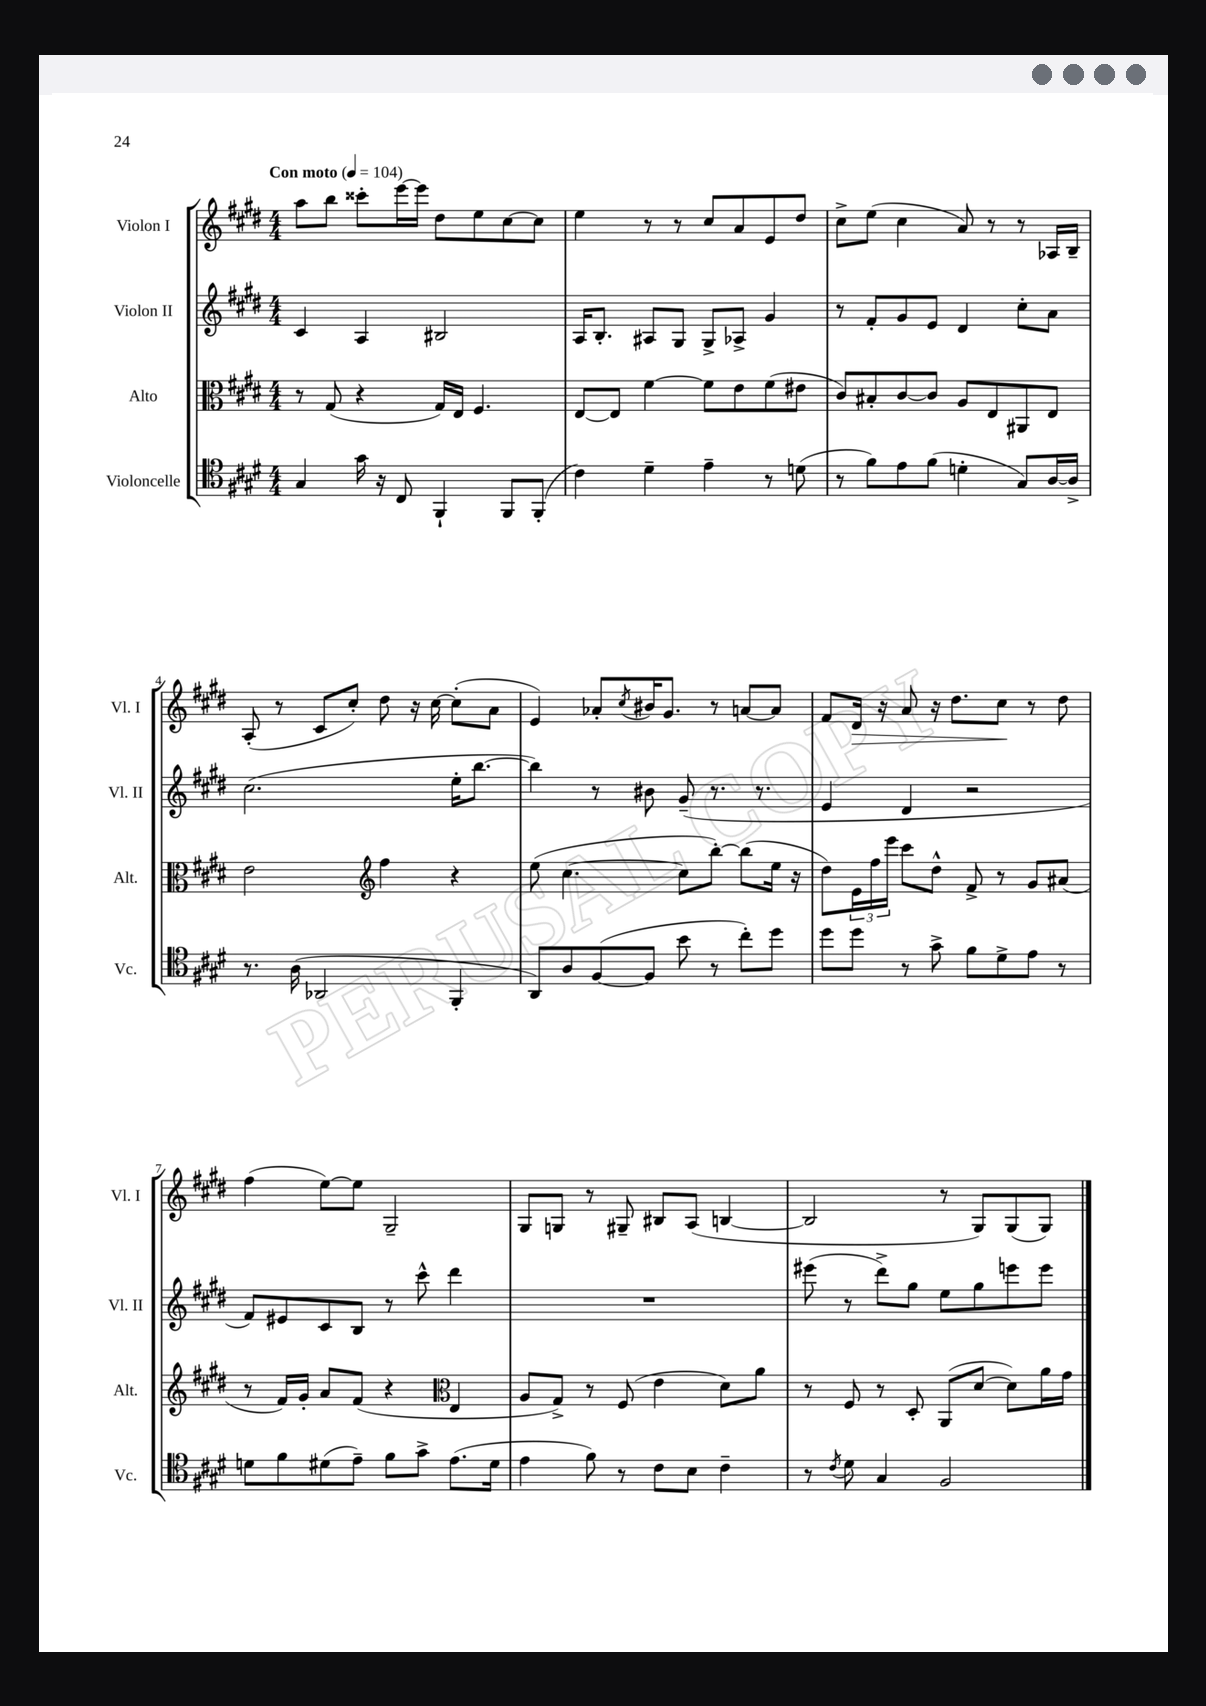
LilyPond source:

<<
\new StaffGroup <<
\new Staff = "s0" \with { instrumentName = "Violon I" shortInstrumentName = "Vl. I" } {
    \clef treble \key e \major \numericTimeSignature \time 4/4 \tempo "Con moto" 4 = 104
    a''8 b''8 cisis'''8-. e'''16~ e'''16 dis''8 e''8 cis''8~ cis''8 |
    e''4 r8 r8 cis''8 a'8 e'8 dis''8 |
    cis''8-> e''8( cis''4 a'8) r8 r8 aes16 b16-- |
    a8-.( r8 cis'8 cis''8-.) dis''8 r16 cis''16~ cis''8-.( a'8 |
    e'4) aes'8-. \acciaccatura { cis''8 } bis'16 gis'8. r8 a'8~ a'8 |
    fis'8 dis'16\> r16 a'8 r16 dis''8. cis''8\! r8 dis''8 |
    fis''4( e''8~) e''8 gis2-- |
    gis8 g8 r8 gis8-- bis8 a8( b4~ |
    b2 r8 gis8) gis8( gis8) \bar "|." |
}
\new Staff = "s1" \with { instrumentName = "Violon II" shortInstrumentName = "Vl. II" } {
    \clef treble \key e \major \numericTimeSignature \time 4/4
    cis'4 a4 bis2 |
    a16 b8.-. ais8 gis8 gis8-> aes8-> gis'4 |
    r8 fis'8-. gis'8 e'8 dis'4 cis''8-. a'8 |
    cis''2.( e''16-. b''8.~ |
    b''4) r8 bis'8 gis'8--( r8. r8. |
    e'4 dis'4 r2 |
    fis'8) eis'8 cis'8 b8 r8 cis'''8-^ dis'''4 |
    R1 |
    eis'''8( r8 dis'''8->) gis''8 e''8 gis''8 e'''8 e'''8 \bar "|." |
}
\new Staff = "s2" \with { instrumentName = "Alto" shortInstrumentName = "Alt." } {
    \clef alto \key e \major \numericTimeSignature \time 4/4
    r8 gis8( r4 gis16) e16 fis4. |
    e8~ e8 fis'4~ fis'8 e'8 fis'8( eis'8 |
    cis'8) bis8-. cis'8~ cis'8 a8 e8 ais,8 e8 |
    e'2 \clef treble fis''4 r4 |
    e''8( cis''4.~ cis''8 b''8~-.) b''8( e''16 r16 |
    dis''8) \tuplet 3/2 { e'16 fis''16 e'''16 } cis'''8 dis''8-^ fis'8-> r8 gis'8 ais'8( |
    r8 fis'16) gis'16-. a'8 fis'8( r4 \clef alto e4 |
    a8 gis8->) r8 fis8( e'4 dis'8) a'8 |
    r8 fis8 r8 dis8-. a,8( dis'8~ dis'8) a'16 gis'16 \bar "|." |
}
\new Staff = "s3" \with { instrumentName = "Violoncelle" shortInstrumentName = "Vc." } {
    \clef tenor \key e \major \numericTimeSignature \time 4/4
    gis4 gis'16 r16 cis8 fis,4-! fis,8 fis,8-.( |
    cis'4) dis'4-- e'4-- r8 d'8( |
    r8 fis'8) e'8 fis'8( d'4-. gis8) a16~ a16-> |
    r8. a16( aes,2 fis,4-. |
    a,8) a8 fis8~( fis8 b'8 r8 cis''8-.) dis''8 |
    dis''8 dis''8 r8 gis'8-> fis'8 dis'8-> e'8 r8 |
    d'8 fis'8 dis'8( e'8--) fis'8 gis'8-> e'8.( dis'16 |
    e'4 fis'8) r8 cis'8 b8 cis'4-- |
    r8 \acciaccatura { cis'8 } dis'8 gis4 fis2 \bar "|." |
}
>>
>>
